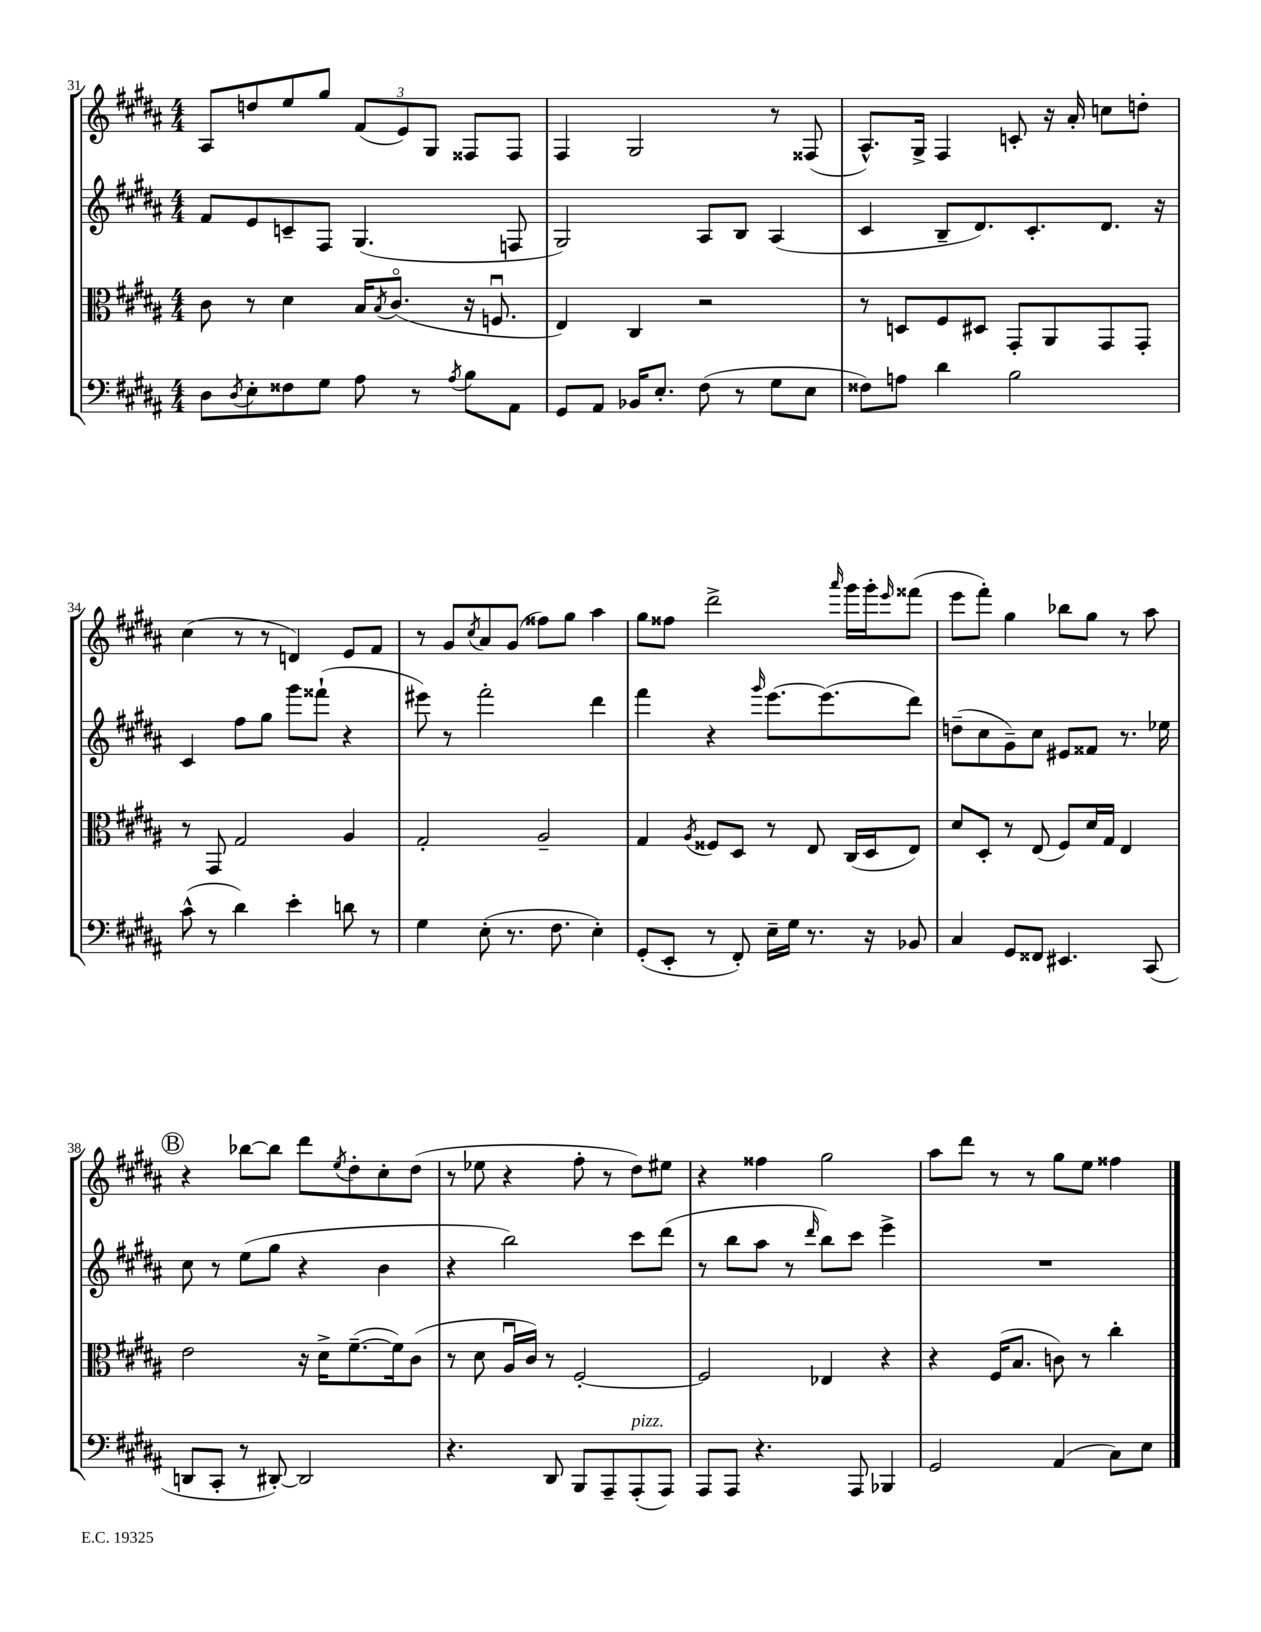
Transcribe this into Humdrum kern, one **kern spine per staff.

**kern	**kern	**kern	**kern
*part4	*part3	*part2	*part1
*staff4	*staff3	*staff2	*staff1
*clefF4	*clefC3	*clefG2	*clefG2
*k[f#c#g#d#a#]	*k[f#c#g#d#a#]	*k[f#c#g#d#a#]	*k[f#c#g#d#a#]
*M4/4	*M4/4	*M4/4	*M4/4
=31	=31	=31	=31
8D#\L	8c#\	8f#/L	8A#/L
8qD#/	.	.	.
8E'\	8r	8e/	8ddn/
8F##X\	4d#\	8cn~/	8ee/
8G#\J	.	8F#/J	8gg#/J
8A#\	16B/KL	(4.G#/	(12f#/L
.	8qB/	.	.
.	(8.c#/J	.	.
.	.	.	12e/)
8r	.	.	.
.	.	.	12G#/J
8qA#/	.	.	.
8B\L	16r	.	8F##X/L
.	8.Fnu/	.	.
8AA#\J	.	8Fn/	8F##/J
=32	=32	=32	=32
8GG#/L	4E/)	2G#/)	4F#/
8AA#/J	.	.	.
16BB-X/KL	4C#/	.	2G#/
8.E'/J	.	.	.
(8F#\	2r	8A#/L	.
8r	.	8B/J	.
8G#\L	.	(4A#/	8r
8E\J	.	.	(8F##X/
=33	=33	=33	=33
8F##X\L)	8r	4c#/	8.A#^^/L)
8An\J	8Dn/L	.	.
.	.	.	16G#^/Jk
4d#\	8F#/	8B~/L	4F#/
.	8D#X/J	8.d#/)	.
2B\	8GG#'/L	.	8cn'/
.	.	8.c#'/	.
.	8AA#/	.	16r
.	.	.	16a#'/
.	8GG#/	8.d#/J	8ccn\L
.	8GG#'/J	.	8ddn'\J
.	.	16r	.
!!LO:LB:g=z
=34	=34	=34	=34
(8c#^^\	8r	4c#/	(4cc#\
8r	8GG#/	.	.
4d#\)	2G#/	8ff#\L	8r
.	.	8gg#\J	8r
4e'\	.	8ggg#\L	4dn/)
.	.	(8fff##X`\J	.
8dn\	4A#/	4r	8e/L
8r	.	.	8f#/J
=35	=35	=35	=35
4G#\	2G#'/	8eee#X\)	8r
.	.	8r	8g#/L
.	.	.	8qcc#/
(8E'\	.	2fff#'\	8a#/
8.r	.	.	(8g#/J
.	2A#~/	.	8ff##X\L)
8.F#\	.	.	.
.	.	.	8gg#\J
4E'\)	.	4ddd#\	4aa#\
=36	=36	=36	=36
(8GG#'/L	4G#/	4fff#\	8gg#\L
8EE'/J	.	.	8ff##X\J
.	8qA#/	.	.
8r	8F##X/L	4r	2ddd#^\
8FF#'/)	8D#/J	.	.
.	.	16qqggg#/	.
16E~\LL	8r	[8.eee\L	.
16G#\JJ	.	.	.
8.r	8E/	.	.
.	.	(8.eee\]	.
.	.	.	16qqaaa#/
.	(16C#/LL	.	16ggg#\LL
16r	16D#/J	.	16ggg#'\J
.	.	.	16qqeee/
8BB-X/	8E/J)	8ddd#\J)	(8fff##X\J
=37	=37	=37	=37
4C#/	8d#/L	(8ddn~\L	8eee\L
.	8D#'/J	8cc#\	8fff#'\J)
8GG#/L	8r	8g#~\)	4gg#\
8FF##X/J	(8E/	8cc#\J	.
4.EE#X/	8F#/L)	8e#X/L	8bb-X\L
.	16d#/L	8f##X/J	8gg#\J
.	16G#/JJ	.	.
.	4E/	8.r	8r
(8CC#/	.	.	8aa#\
.	.	16ee-X\	.
!!LO:LB:g=z
!!LO:REH:place=s1:t=B
=38	=38	=38	=38
8DDn/L	2e\	8cc#\	4r
8CC#'/J	.	8r	.
8r	.	(8ee\L	[8bb-X\L
[8DD#X'/)	.	8gg#\J	8bb-\J]
2DD#/]	16r	4r	8ddd#\L
.	16d#^\KL	.	.
.	.	.	8qee/
.	([8.f#~\	.	8dd#'\
.	.	4b\	8cc#'\
.	16f#\k])	.	.
.	(8c#\J	.	(8dd#\J
=39	=39	=39	=39
4.r	8r	4r	8r
.	8d#\	.	8ee-X\
.	16A#u/LL	2bb\)	4r
.	16c#/JJ)	.	.
8DD#/	8r	.	.
8BBB/L	[2F#'/	.	8ff#'\
8AAA#~/	.	.	8r
!LO:TX:a:i:t=pizz.	!	!	!
(8AAA#'/	.	8ccc#\L	8dd#\L)
8AAA#/J)	.	(8ddd#\J	8ee#X\J
=40	=40	=40	=40
8AAA#/L	2F#/]	8r	4r
8AAA#/J	.	8bb\L	.
4.r	.	8aa#\J	4ff##X\
.	.	8r	.
.	.	16qqddd#/	.
.	4E-X/	8bb\L)	2gg#\
8AAA#/	.	8ccc#\J	.
4BBB-X/	4r	4eee^\	.
=41	=41	=41	=41
2GG#/	4r	1r	8aa#\L
.	.	.	8ddd#\J
.	(16F#/KL	.	8r
.	8.B/J	.	.
.	.	.	8r
(4AA#/	8cn\)	.	8gg#\L
.	8r	.	8ee\J
8C#\L)	4cc#'\	.	4ff##X\
8E\J	.	.	.
==	==	==	==
*-	*-	*-	*-
